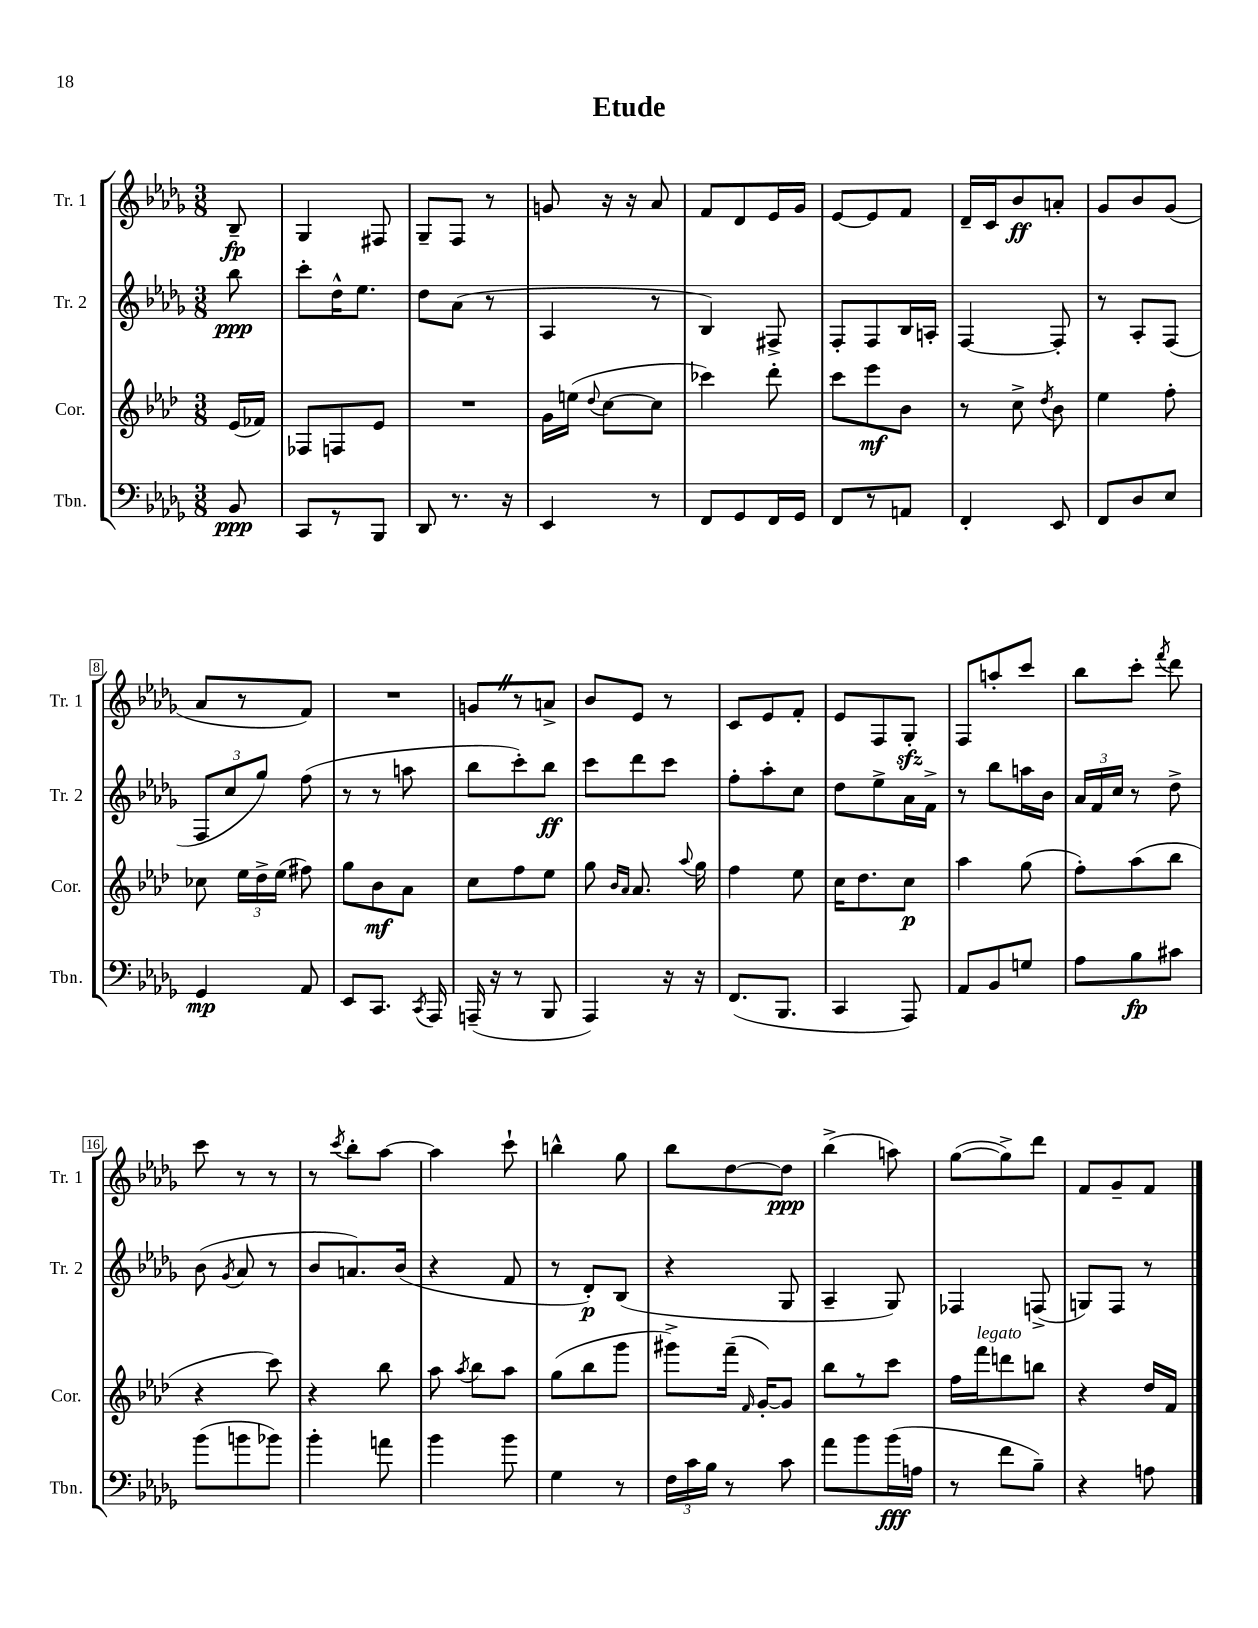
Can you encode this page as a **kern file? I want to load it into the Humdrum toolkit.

**kern	**dynam	**kern	**dynam	**kern	**dynam	**kern	**dynam
*part4	*part4	*part3	*part3	*part2	*part2	*part1	*part1
*staff4	*staff4	*staff3	*staff3	*staff2	*staff2	*staff1	*staff1
*I"Tbn.	*	*I"Cor.	*	*I"Tr. 2	*	*I"Tr. 1	*
*I'Tbn.	*	*I'Cor.	*	*I'Tr. 2	*	*I'Tr. 1	*
*clefF4	*	*clefG2	*	*clefG2	*	*clefG2	*
*k[b-e-a-d-g-]	*	*k[b-e-a-d-]	*	*k[b-e-a-d-g-]	*	*k[b-e-a-d-g-]	*
*M3/8	*	*M3/8	*	*M3/8	*	*M3/8	*
=	=	=	=	=	=	=	=
8BB-/	ppp	(16e-/LL	.	8bb-\	ppp	8B-~/	fp
.	.	16f-X/JJ)	.	.	.	.	.
=1	=1	=1	=1	=1	=1	=1	=1
8CC/L	.	8F-X/L	.	8ccc'\L	.	4G-/	.
8r	.	8Fn/	.	16dd-^^\K	.	.	.
.	.	.	.	8.ee-\J	.	.	.
8BBB-/J	.	8e-/J	.	.	.	8F#X/	.
=2	=2	=2	=2	=2	=2	=2	=2
8DD-/	.	4.r	.	8dd-\L	.	8G-~/L	.
8.r	.	.	.	(8a-\J	.	8F/J	.
.	.	.	.	8r	.	8r	.
16r	.	.	.	.	.	.	.
=3	=3	=3	=3	=3	=3	=3	=3
4EE-/	.	16g\LL	.	4A-/	.	8gn/	.
.	.	(16een\JJ	.	.	.	.	.
.	.	8qqdd-/	.	.	.	.	.
.	.	[8cc\L	.	.	.	16r	.
.	.	.	.	.	.	16r	.
8r	.	8cc\J]	.	8r	.	8a-/	.
=4	=4	=4	=4	=4	=4	=4	=4
8FF/L	.	4ccc-X\)	.	4B-/)	.	8f/L	.
8GG-/	.	.	.	.	.	8d-/	.
16FF/L	.	8ddd-'\	.	8F#X^/	.	16e-/L	.
16GG-/JJ	.	.	.	.	.	16g-/JJ	.
=5	=5	=5	=5	=5	=5	=5	=5
8FF/L	.	8ccc\L	.	8F'/L	.	[8e-/L	.
8r	.	8eee-\	mf	8F/	.	8e-/]	.
8AAn/J	.	8b-\J	.	16B-/L	.	8f/J	.
.	.	.	.	16An'/JJ	.	.	.
=6	=6	=6	=6	=6	=6	=6	=6
4FF'/	.	8r	.	[4F/	.	16d-~/LL	.
.	.	.	.	.	.	16c/J	.
.	.	8cc^\	.	.	.	8b-/	ff
.	.	8qdd-/	.	.	.	.	.
8EE-/	.	8b-\	.	8F'/]	.	8an'/J	.
=7	=7	=7	=7	=7	=7	=7	=7
8FF/L	.	4ee-\	.	8r	.	8g-/L	.
8D-/	.	.	.	8A-'/L	.	8b-/	.
8E-/J	.	8ff'\	.	(8F/J	.	(8g-/J	.
!!LO:LB:g=z
=8	=8	=8	=8	=8	=8	=8	=8
4GG-/	mp	8cc-X\	.	12F/L	.	8a-/L	.
.	.	.	.	12cc/	.	.	.
.	.	24ee-\LL	.	.	.	8r	.
.	.	24dd-^\	.	12gg-/J)	.	.	.
.	.	(24ee-\JJ	.	.	.	.	.
8AA-/	.	8ff#X\)	.	(8ff\	.	8f/J)	.
=9	=9	=9	=9	=9	=9	=9	=9
8EE-/L	.	8gg\L	.	8r	.	4.r	.
8.CC/J	.	8b-\	mf	8r	.	.	.
.	.	8a-\J	.	8aan\	.	.	.
8qCC/	.	.	.	.	.	.	.
16AAA-/	.	.	.	.	.	.	.
=10	=10	=10	=10	=10	=10	=10	=10
(16AAAn~/	.	8cc\L	.	8bb-\L	.	8gnZ/L	.
16r	.	.	.	.	.	.	.
8r	.	8ff\	.	8ccc'\)	.	8r	.
8BBB-/	.	8ee-\J	.	8bb-\J	ff	8an^/J	.
=11	=11	=11	=11	=11	=11	=11	=11
4AAA-/)	.	8gg\	.	8ccc\L	.	8b-/L	.
.	.	16qqb-/LL	.	.	.	.	.
.	.	16qqa-/JJ	.	.	.	.	.
.	.	8.a-/	.	8ddd-\	.	8e-/J	.
16r	.	.	.	8ccc\J	.	8r	.
.	.	8qqaa-/	.	.	.	.	.
16r	.	16gg\	.	.	.	.	.
=12	=12	=12	=12	=12	=12	=12	=12
(8.FF/L	.	4ff\	.	8ff'\L	.	8c/L	.
.	.	.	.	8aa-'\	.	8e-/	.
8.BBB-/J	.	.	.	.	.	.	.
.	.	8ee-\	.	8cc\J	.	8f'/J	.
=13	=13	=13	=13	=13	=13	=13	=13
4CC/	.	16cc\KL	.	8dd-\L	.	8e-/L	.
.	.	8.dd-\	.	.	.	.	.
.	.	.	.	8ee-^\	.	8F/	.
8AAA-/)	.	8cc\J	p	16a-\L	.	8G-zz'/J	.
.	.	.	.	16f^\JJ	.	.	.
=14	=14	=14	=14	=14	=14	=14	=14
8AA-/L	.	4aa-\	.	8r	.	8F/L	.
8BB-/	.	.	.	8bb-\L	.	8aan'/	.
8Gn/J	.	(8gg\	.	16aan\L	.	8ccc/J	.
.	.	.	.	16b-\JJ	.	.	.
=15	=15	=15	=15	=15	=15	=15	=15
8A-\L	.	8ff'\L)	.	24a-/LL	.	8bb-\L	.
.	.	.	.	24f/	.	.	.
.	.	.	.	24cc/JJ	.	.	.
8B-\	fp	(8aa-\	.	8r	.	8ccc'\J	.
.	.	.	.	.	.	8qfff/	.
8c#X\J	.	8bb-\J	.	8dd-^\	.	8ddd-\	.
!!LO:LB:g=z
=16	=16	=16	=16	=16	=16	=16	=16
(8b-\L	.	4r	.	(8b-\	.	8ccc\	.
.	.	.	.	8qg-/	.	.	.
8bn\	.	.	.	8a-/	.	8r	.
8b-X\J)	.	8ccc\)	.	8r	.	8r	.
=17	=17	=17	=17	=17	=17	=17	=17
4b-'\	.	4r	.	8b-/L	.	8r	.
.	.	.	.	.	.	8qccc/	.
.	.	.	.	8.an/)	.	8bb-'\L	.
8an\	.	8bb-\	.	.	.	[8aa-\J	.
.	.	.	.	(16b-/Jk	.	.	.
=18	=18	=18	=18	=18	=18	=18	=18
4b-\	.	8aa-\	.	4r	.	4aa-\]	.
.	.	8qaa-/	.	.	.	.	.
.	.	8bb-\L	.	.	.	.	.
8b-\	.	8aa-\J	.	8f/	.	8ccc`\	.
=19	=19	=19	=19	=19	=19	=19	=19
4G-\	.	(8gg\L	.	8r	.	4bbn^^\	.
.	.	8bb-\	.	8d-'/L)	p	.	.
8r	.	8ggg\J	.	(8B-/J	.	8gg-\	.
=20	=20	=20	=20	=20	=20	=20	=20
24F\LL	.	8ggg#X^\L)	.	4r	.	8bb-\L	.
24c\	.	.	.	.	.	.	.
24B-\JJ	.	.	.	.	.	.	.
8r	.	(16fff~\Jk	.	.	.	[8dd-\	.
.	.	16qqf/	.	.	.	.	.
.	.	[16g'/KL)	.	.	.	.	.
8c\	.	8g/J]	.	8G-/	.	8dd-\J]	ppp
=21	=21	=21	=21	=21	=21	=21	=21
8a-\L	.	8bb-\L	.	4A-~/	.	(4bb-^\	.
8b-\	.	8r	.	.	.	.	.
(16b-\L	fff	8ccc\J	.	8G-/)	.	8aan\)	.
16An\JJ	.	.	.	.	.	.	.
=22	=22	=22	=22	=22	=22	=22	=22
8r	.	16ff\LL	.	4F-X/	.	([8gg-\L	.
!	!	!LO:TX:a:i:t=legato	!	!	!	!	!
.	.	16fff\J	.	.	.	.	.
8f\L	.	8dddn\	.	.	.	8gg-^\])	.
8B-~\J)	.	8bbn\J	.	(8Fn^/	.	8ddd-\J	.
=23	=23	=23	=23	=23	=23	=23	=23
4r	.	4r	.	8Gn/L)	.	8f/L	.
.	.	.	.	8F/J	.	8g-~/	.
8An\	.	16dd-/LL	.	8r	.	8f/J	.
.	.	16f/JJ	.	.	.	.	.
==	==	==	==	==	==	==	==
*-	*-	*-	*-	*-	*-	*-	*-
